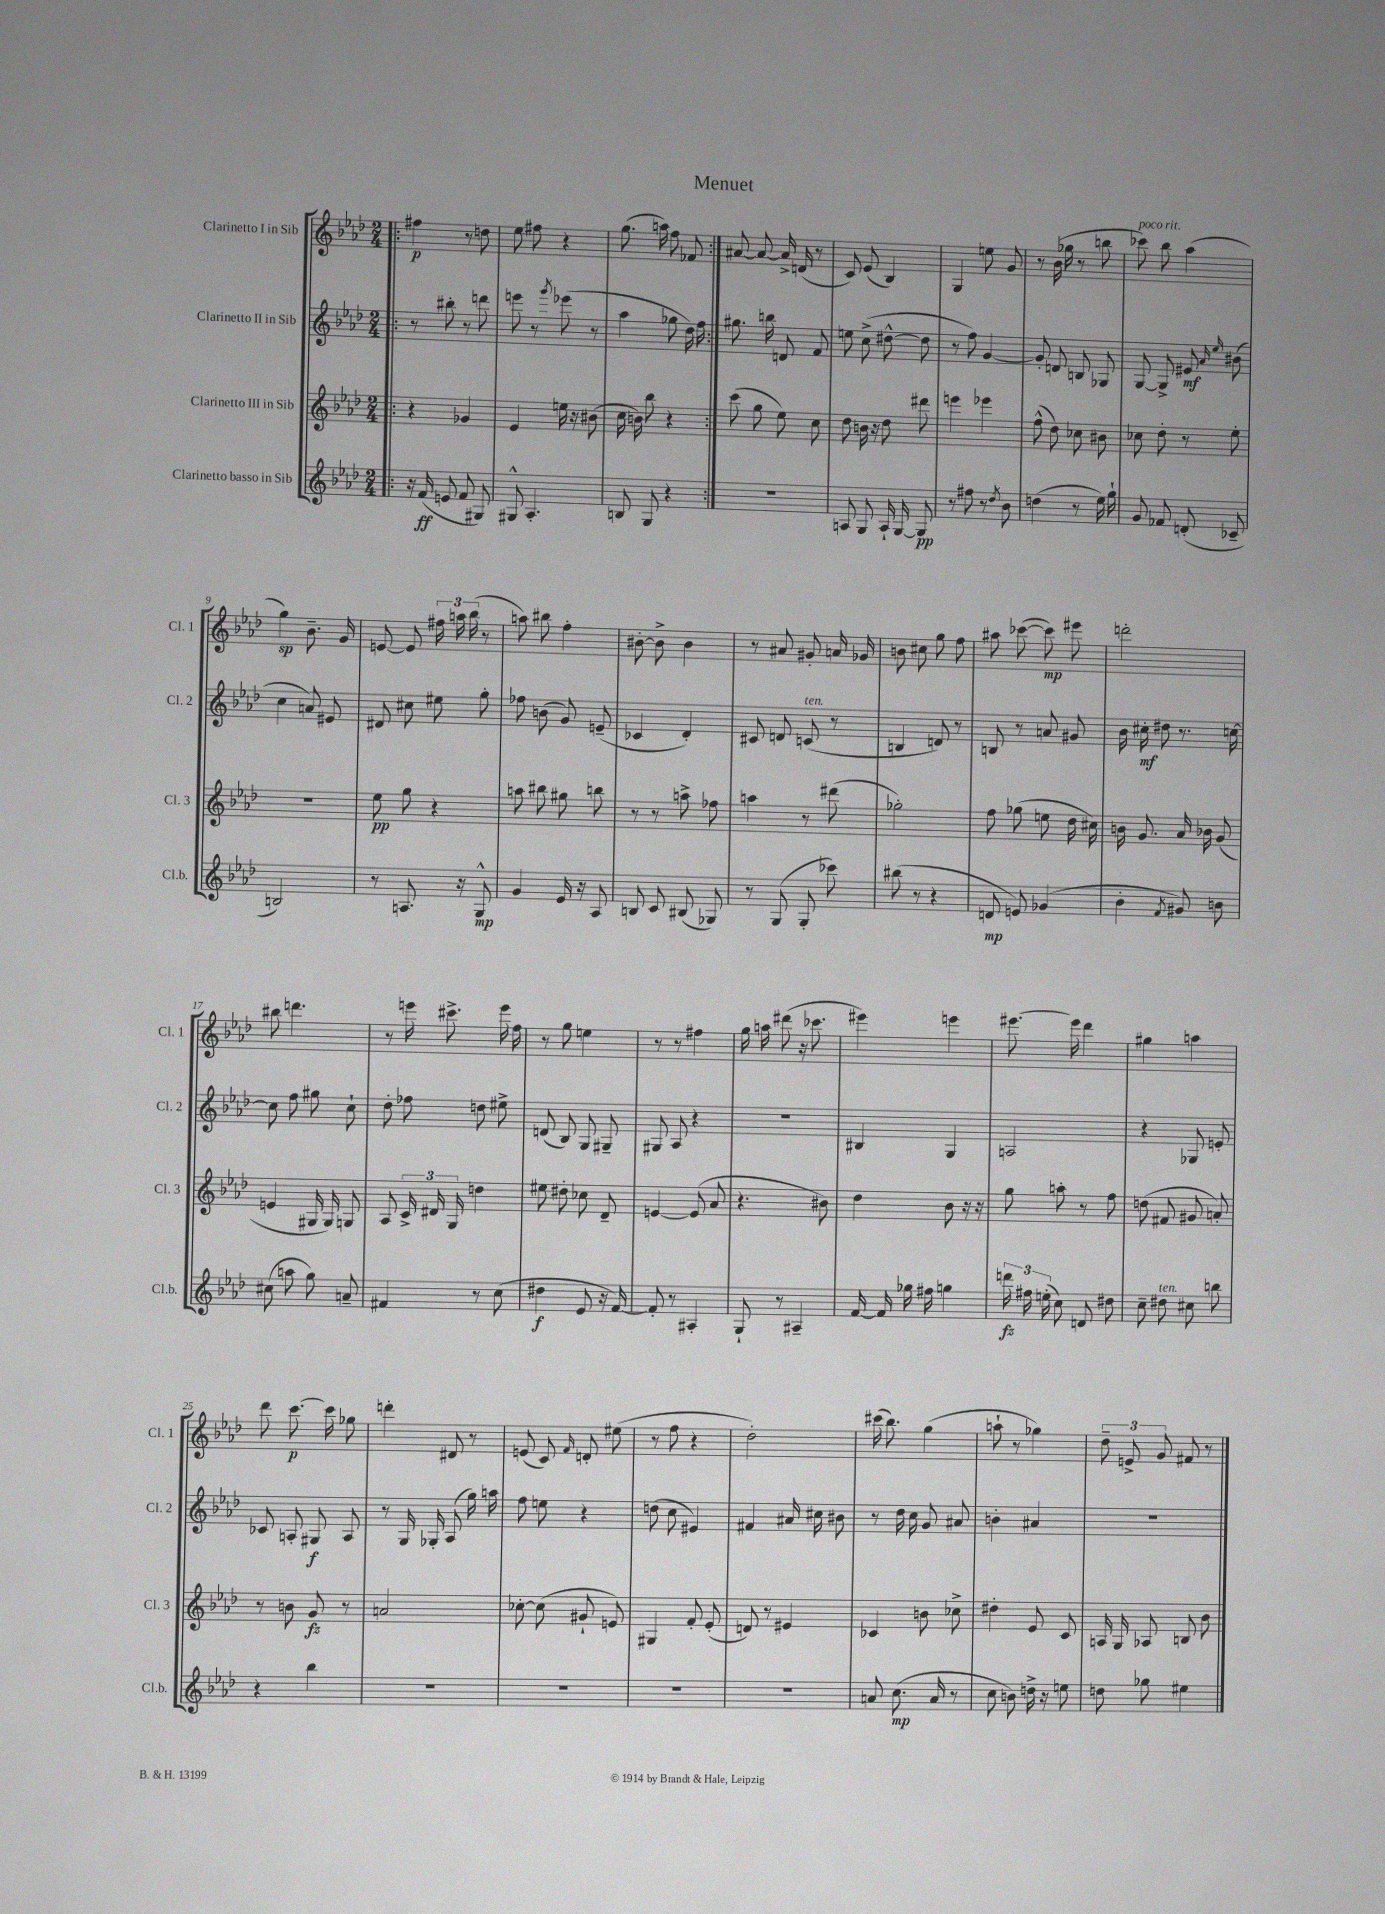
\header { title = "Menuet" }
<<
\new StaffGroup <<
\new Staff = "s0" \with { instrumentName = "Clarinetto I in Sib" shortInstrumentName = "Cl. 1" } {
    \clef treble \key aes \major \numericTimeSignature \time 2/4
    \autoBeamOff \repeat volta 2 { \bar ".|:" fis''4\p r8 d''8 |
    ees''8 fis''8 r4 |
    g''8.( a''16) f''8 fes'8 | }
    ais'8~ ais'8~ ais'16-> d'16( r8 |
    c'8) ees'8( bes4) |
    g4 e''8 g'8 |
    r8 bes'16( ges''16 r8 b''8 |
    ces'''8^\markup { \italic "poco rit." }) bes''8 aes''4( |
    g''4\sp) bes'8.-- g'16 |
    e'8~ e'8 \tuplet 3/2 { fis''16 a''16 bes''16( } r8 |
    a''8) bis''8 f''4-. |
    bis'8~-. bis'8-> bis'4 |
    r8 ais'8 gis'8-. a'16 ges'16 |
    b'8 cis''8 g''8 f''8 |
    ais''8 ces'''8~( ces'''8\mp) eis'''8 |
    d'''2-. |
    bis''8 d'''4. |
    r8 e'''16 cis'''8.-> e'''16 f''16 |
    r8 g''8 e''4 |
    r8 r8 fis''4 |
    g''16 a''16 dis'''8( r16 ces'''8. |
    eis'''4) e'''4 |
    eis'''8.~ eis'''16 des'''4 |
    gis''4 a''4 |
    des'''8 c'''8.~\p c'''16 ges''8 |
    d'''4-. dis'8 r8 |
    e'8( c'8) \grace { f'16 } d'8-. eis''8( |
    r8 f''8 r4 |
    des''2-.) |
    cis'''16( bes''8.) g''4( |
    a''8-! r8 ges''4) |
    \tuplet 3/2 { des''8-- e'8-> g'8 } fis'8 r8 \bar "|." |
}
\new Staff = "s1" \with { instrumentName = "Clarinetto II in Sib" shortInstrumentName = "Cl. 2" } {
    \clef treble \key aes \major \numericTimeSignature \time 2/4
    \autoBeamOff \repeat volta 2 { \bar ".|:" r8 bis''8-. r8 d'''8 |
    e'''8 r8 \acciaccatura { g'''8 } ees'''8( r8 |
    aes''4 ges''8 des''16) f''16 | }
    gis''8. b''16 d'8 f'8 |
    e''8 c''8->( dis''8~-^ dis''8 |
    r8 f''8) g'4~ |
    g'8-. d'8 b8 ges8 |
    g8~ g8-> eis'8\mf \grace { aes'16 ees''16 } bis'8( |
    c''4 a'8) eis'8 |
    dis'8 cis''8 eis''8 g''8-. |
    fes''8 b'8( g'8) e'8--( |
    ces'4 des'4-.) |
    cis'8 d'8 c'8^\markup { \italic "ten." }( r8 |
    b4 d'8) r8 |
    b8 r8 a'8 gis'8 |
    bes'16 cis''16-.\mf dis''8 r8. c''16~ |
    c''8 f''8 gis''8 c''8-! |
    des''8-. fes''8 d''8 eis''8-> |
    d'8( bes8) g8 gis8-- |
    gis8 aes8 r4 |
    r2 |
    bis4 g4 |
    a2 |
    r4 ges8 e'8-. |
    ces'8 a8-. gis8\f a8 |
    r8 g16 ges16-. aes8( g''16) a''16 |
    f''8 e''8 r4 |
    d''8( c''8 eis'4) |
    fis'4 ais'16 cis''16 bis'8 |
    r8 des''16 c''16 g'8 ais'8 |
    b'4-. ais'4 |
    r2 \bar "|." |
}
\new Staff = "s2" \with { instrumentName = "Clarinetto III in Sib" shortInstrumentName = "Cl. 3" } {
    \clef treble \key aes \major \numericTimeSignature \time 2/4
    \autoBeamOff \repeat volta 2 { \bar ".|:" r4 ges'4 |
    ees'4 e''16 r16 bis'8( |
    c''16 b'16) bes''8 r4 | }
    c'''8( g''8 ees''8) c''8 |
    des''8 b'16 r16 des''8 dis'''8 |
    e'''4 ees'''4 |
    f''8-^( des''8) ces''8 bis'8 |
    ces''8 des''8-. r8 ees''8-. |
    R2 |
    ees''8\pp g''8 r4 |
    a''8 bis''8 gis''8 b''8 |
    r8 r8 a''8-> fes''8 |
    a''4 r8 dis'''8( |
    ges''2-.) |
    f''8 ges''8( e''8 des''16 cis''16) |
    b'16 g'8. aes'16 bes'16 g'8( |
    e'4 gis16 gis16) g8 |
    aes8 \tuplet 3/2 { c'16-> dis'16 g16 } d''4 |
    eis''8 dis''8-. ces''8 des'8-- |
    e'4~ e'8( aes'8 |
    r4. bis'8) |
    des''4 bes'8 r16 r16 |
    g''8 a''8-. r8 f''8 |
    d''8( fis'8 gis'8 a'8-.) |
    r8 b'8 g'8\fz r8 |
    a'2 |
    ces''8~-. ces''8( gis'8-! e'8) |
    gis4 f'8-. ees'8-.( |
    d'8) r8 eis'4 |
    ces'4 b'8 ces''8-> |
    dis''4-. ees'8 c'8 |
    a16 g16 aes8 b8 bes'8 \bar "|." |
}
\new Staff = "s3" \with { instrumentName = "Clarinetto basso in Sib" shortInstrumentName = "Cl.b." } {
    \clef treble \key aes \major \numericTimeSignature \time 2/4
    \autoBeamOff \repeat volta 2 { \bar ".|:" r16 f'16\ff( e'8 f'8 gis8) |
    gis8-^ aes4.-. |
    b8 g8 r4 | }
    r2 |
    a8 g8 a16-! g16~ g8\pp |
    r8 fis''8 r8 \acciaccatura { des''8 } bes'8 |
    d''4( r8 ees''16) g''16-! |
    g'8 fes'8 d'8-.( ces'8-- |
    b2) |
    r8 a8. r16 g8-^\mp |
    g'4 ees'16 r16 aes8 |
    b8 c'8 bis8( ges8) |
    r8 g8( g8-. ces'''8) |
    bis''8( r8 r4 |
    d'8\mp e'8) ges'4( |
    bes'4-. \acciaccatura { f'8 } gis'8) b'8 |
    cis''8( a''8 g''8) a'8-- |
    fis'4 r8 c''8( |
    dis''4\f ees'8 r16 f'16~) |
    f'8-. r8 ais4-. |
    g8-! r8 ais4-- |
    f'16~ f'16 ges''16 fis''16 g''4 |
    \tuplet 3/2 { d'''16\fz fis''16 e''16-.( } c''8) d'8 dis''8 |
    c''8-- dis''8^\markup { \italic "ten." } cis''8 b''8 |
    r4 bes''4 |
    R2 |
    R2 |
    R2 |
    R2 |
    a'8 c''8.\mp( a'16 r8 |
    c''8 b'8) d''16-> r16 e''8 |
    d''8 ges''8 eis''4 \bar "|." |
}
>>
>>
